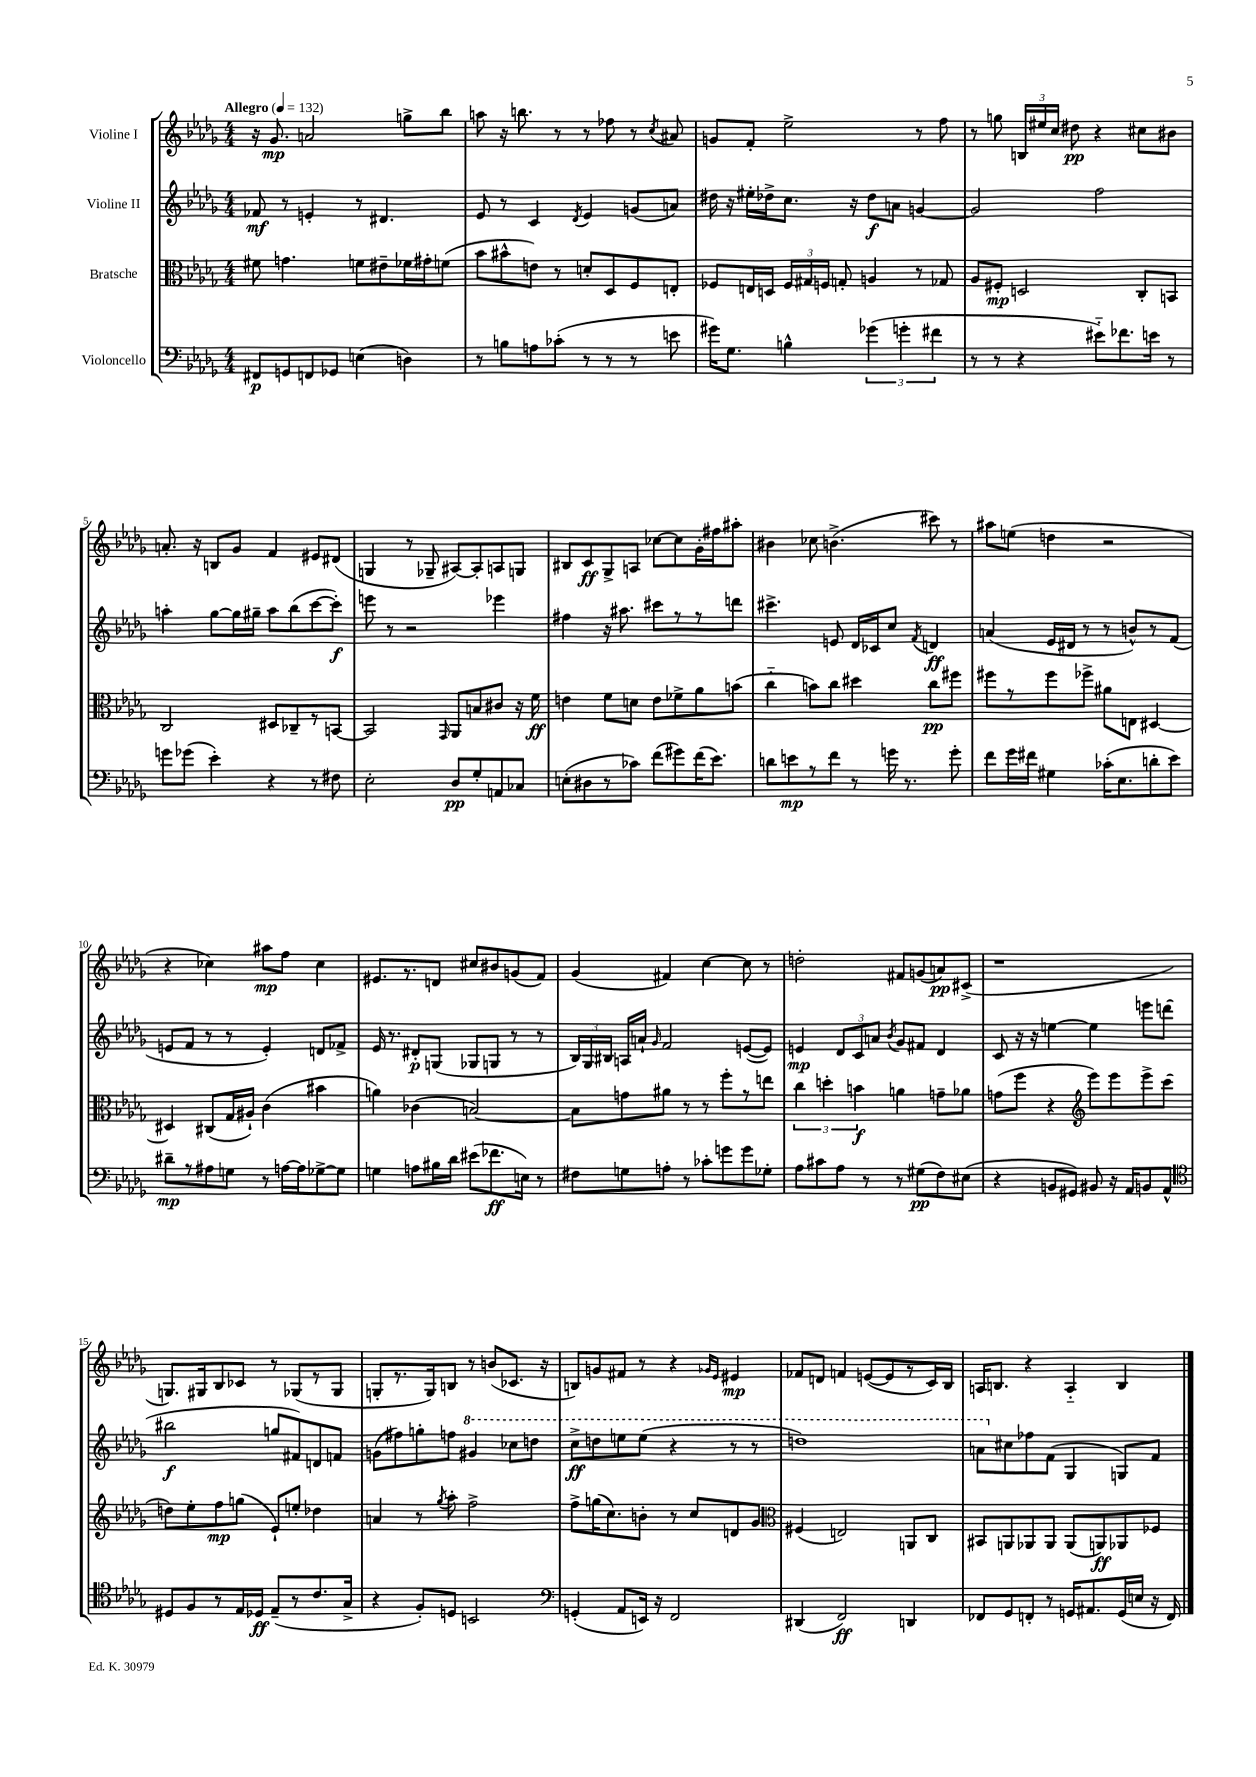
<<
\new StaffGroup <<
\new Staff = "s0" \with { instrumentName = "Violine I" } {
    \clef treble \key des \major \numericTimeSignature \time 4/4 \tempo "Allegro" 4 = 132
    \autoBeamOff r16 ges'8.\mp a'2 g''8[-> bes''8] |
    a''8 r16 b''8. r8 r8 fes''8 r8 \acciaccatura { c''8 } ais'8 |
    g'8[ f'8]-. ees''2-> r8 f''8 |
    r8 g''8 \tuplet 3/2 { b16[ eis''16 c''16] } dis''8\pp r4 cis''8[ bis'8] |
    a'8.-. r16 b8[ ges'8] f'4 eis'8[ dis'8]( |
    g4 r8 ges8-- ais8[~) ais8-. a8 g8] |
    bis8[ c'8\ff ges8-> a8] ces''8[~ ces''8 ges'16-. fis''16 ais''8]-. |
    bis'4 ces''8 b'4.->( cis'''8) r8 |
    ais''8[ e''8]( d''4 r2 |
    r4 ces''4) ais''8[\mp f''8] ces''4 |
    eis'8.[ r8. d'8] cis''8[ bis'8 g'8( f'8]) |
    ges'4( fis'4) c''4~ c''8 r8 |
    d''2-. fis'8[ g'8( a'8\pp) cis'8]->( |
    r1 |
    g8.[) gis16 bes8 ces'8] r8 ges8[( r8 ges8] |
    g8[-. r8. g16) b8] r8 b'8[( ces'8.] r16 |
    b8[) g'8 fis'8] r8 r4 \grace { ges'16[ ees'16] } eis'4\mp |
    fes'8[ d'8] f'4 e'8[~( e'8 r8 c'16) bes16] |
    a16[ b8.] r4 a4-_ b4 \bar "|." |
}
\new Staff = "s1" \with { instrumentName = "Violine II" } {
    \clef treble \key des \major \numericTimeSignature \time 4/4
    \autoBeamOff fes'8\mf r8 e'4-. r8 dis'4. |
    ees'8 r8 c'4 \acciaccatura { des'8 } ees'4 g'8[( a'8]) |
    dis''16 r16 eis''16[-. des''16-> c''8.] r16 des''8[\f a'8] g'4~ |
    g'2 f''2 |
    a''4-. ges''8[~ ges''16 gis''16]-- a''8[ bes''8( c'''8~ c'''8]-.\f) |
    e'''8 r8 r2 ees'''4 |
    fis''4 r16 ais''8. cis'''8[ r8 r8 d'''8] |
    cis'''4.-> e'8 des'16[ ces'16 c''8] \acciaccatura { f'8 } d'4\ff |
    a'4( ees'16[ dis'16] r8 r8 b'8[-^) r8 f'8]( |
    e'8[ f'8] r8 r8 e'4-.) d'8[ fes'8]-> |
    ees'16 r8. dis'8[-.\p g8]( ges8[ g8] r8 r8 |
    \tuplet 3/2 { bes16[) ges16 bis16] } a16[ a'16]-! \grace { ges'16 } f'2 e'8[~( e'8]) |
    e'4\mp \tuplet 3/2 { des'8[ c'8 a'8] } \acciaccatura { bes'8 } ges'8[ fis'8] des'4 |
    c'8 r16 r16 e''4~ e''4 e'''8[ d'''8]( |
    bis''2\f g''8[ fis'8) d'8 f'8] |
    g'8[( fis''8) g''8-. f''8] \ottava #1 gis''4 ces'''8[ d'''8] |
    c'''8[->\ff d'''8 e'''8 e'''8]( r4 r8 r8 |
    d'''1) |
    a''8[ \ottava #0 cis''8 fes''8 f'8]( ges4 g8[) f'8] \bar "|." |
}
\new Staff = "s2" \with { instrumentName = "Bratsche" } {
    \clef alto \key des \major \numericTimeSignature \time 4/4
    \autoBeamOff fis'8 g'4. f'8[ eis'8-- fes'16 gis'16-. f'8]( |
    bes'8[ bis'8-^ e'8]) r8 d'8[-. des8 f8 e8]-. |
    fes8[ e16 d16] \tuplet 3/2 { fes16[ gis16 f16] } g8-. a4 r8 ges8 |
    aes8[ fis8]-.\mp d2 c8[-. b,8] |
    c2 dis8[ ces8-- r8 b,8]~ |
    b,2 \grace { ges,16 } aes,8[ b8 cis'8] r16 f'16\ff |
    e'4 f'8[ d'8] e'8[ fes'8-> aes'8 b'8]( |
    c''4-_ b'8[) c''8] dis''4 c''8[\pp fis''8] |
    fis''8[ r8 fis''8 fes''8]-> ais'8[ e8] dis4~ |
    dis4 cis8[( ges16 ais16]-!) c'4( bis'4 |
    a'4) ces'4( b2~) |
    b8[ g'8 ais'8] r8 r8 f''8[-. r8 e''8] |
    \tuplet 3/2 { c''4 d''4-. b'4\f } a'4 g'8[-- aes'8] |
    g'8[( f''8] r4 \clef treble ees'''8[) ees'''8 ees'''8-> c'''8]( |
    d''8[) ees''8-. f''8\mp g''8]( ees'8[-!) e''8]-. des''4 |
    a'4 r8 \acciaccatura { ges''8 } aes''8-. f''2-> |
    f''8[-> g''16( c''8.) b'8]-. r8 c''8[ d'8 ges'8] |
    \clef alto fis4( e2) a,8[ c8] |
    bis,8[ a,8 aes,8 aes,8] aes,8[( a,8\ff) aes,8 fes8] \bar "|." |
}
\new Staff = "s3" \with { instrumentName = "Violoncello" } {
    \clef bass \key des \major \numericTimeSignature \time 4/4
    \autoBeamOff fis,8[\p g,8 f,8 ges,8] e4( d4) |
    r8 b8[ a8 ces'8]-.( r8 r8 r8 e'8 |
    gis'16[) ges8.] b4-^ \tuplet 3/2 { ges'4( g'4-. fis'4 } |
    r8 r8 r4 eis'8[-_) fes'8. e'16] r8 |
    g'8[ ges'8]( ees'4-.) r4 r8 fis8 |
    ees2-. des8[\pp ges8-. a,8 ces8] |
    e8[-.( dis8 r8 ces'8]) f'8[( gis'8) f'16( ees'8.]) |
    d'8[ e'8\mp r8 f'8] r8 g'16 r8. g'8-. |
    f'8[ ges'16 fis'16] gis4 ces'16[-.( ees8. d'8-. ees'8]) |
    dis'8[--\mp r8 ais8 g8] r8 a16[~ a16 ges8~-> ges8] |
    g4 a8[ bis16 des'16] eis'8[( fes'8.\ff e16]) r8 |
    fis8[ g8 a8]-. r8 ces'8[-. g'8 g'8 ges8]-. |
    aes8[ cis'8 aes8] r8 r8 gis8[\pp( f8) eis8]( |
    r4 b,8[ gis,8]) bis,8 r16 aes,16[ b,8 aes,8]-^ |
    \clef tenor dis8[ f8 r8 ees16 des16]\ff ees8[--( r8 c'8. ges16]-> |
    r4 f8[-.) d8] b,2 |
    \clef bass g,4-.( aes,8[ e,16]) r16 f,2 |
    dis,4( f,2\ff) d,4 |
    fes,8[ ges,8 f,8]-. r8 g,16[ ais,8. g,16( e16] r16 f,16) \bar "|." |
}
>>
>>
